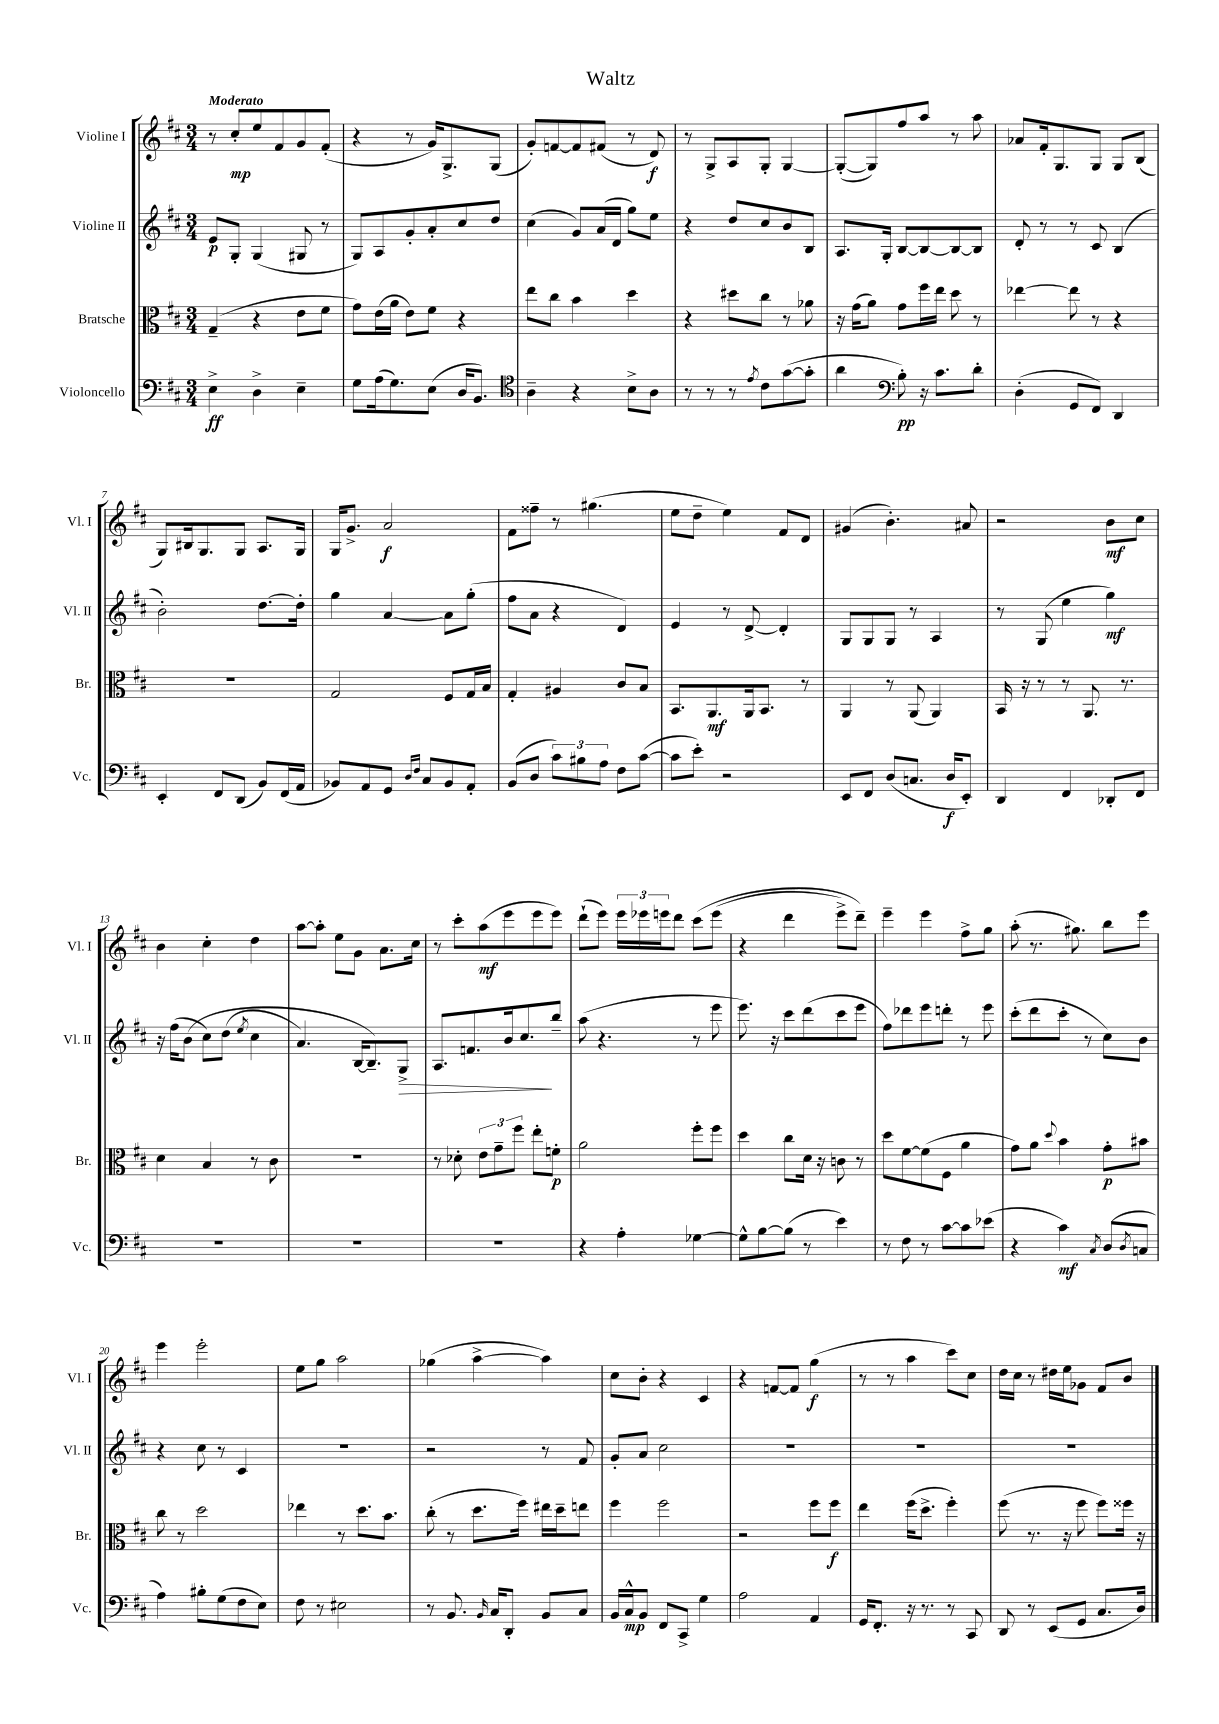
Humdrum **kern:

**kern	**kern	**kern	**kern
*staff4	*staff3	*staff2	*staff1
*clefF4	*clefC3	*clefG2	*clefG2
*k[f#c#]	*k[f#c#]	*k[f#c#]	*k[f#c#]
*M3/4	*M3/4	*M3/4	*M3/4
4E^	(4G~	8e	8r
.	.	8G'	8cc#'
4D^	4r	(4G	8ee
.	.	.	8f#
4E~	8e	8G#	8g
.	8f#	8r	(8f#'
=	=	=	=
8G	8g)	8G)	4r
(16A	(16e	8A	.
8.G)	16a	.	.
.	8e)	8g'	8r
(8E	8f#	8a'	16g)
.	.	.	8.G^
16D	4r	8cc#	.
8.BB)	.	.	.
.	.	8dd	(8G
=	=	=	=
*clefC4	*	*	*
4A~	8ee	(4cc#	8g')
.	8cc#	.	[8f
4r	4b	8g)	8f]
.	.	(16a	(8f#
.	.	16d	.
8B^	4dd	8gg)	8r
8A	.	8ee	8d)
=	=	=	=
8r	4r	4r	8r
8r	.	.	8G^
8r	8dd#	8dd	8A
8qe	.	.	.
8c#	8cc#	8cc#	8G'
([8g	8r	8b	[4G
8g']	8a-	8B	.
=	=	=	=
4a	16r	8.A	(8G'_
.	(16g	.	.
.	8a)	.	8G])
.	.	16G'	.
*clefF4	*	*	*
8B')	8g	[8B	8ff#
16r	16ff#	8B_	8aa
8.c#	16ee	.	.
.	8dd	8B_	8r
8d'	8r	8B]	8aa
=	=	=	=
(4D'	[4ee-	8d'	8a-
.	.	8r	16f#'
.	.	.	8.G
8GG	8ee-]	8r	.
8FF#)	8r	8c#	8G
4DD	4r	(4B	8G
.	.	.	(8B
=	=	=	=
4EE'	2.r	2b')	8G)
.	.	.	16B#
.	.	.	8.G
8FF#	.	.	.
(8DD	.	.	8G
8BB)	.	[8.dd	8.A
(16FF#	.	.	.
16AA	.	16dd']	16G
=	=	=	=
8BB-)	2G	4gg	16G
.	.	.	8.g^
8AA	.	.	.
8GG	.	[4a	2a
16qqD	.	.	.
16qqF#	.	.	.
8C#	.	.	.
8BB-	8F#	8a]	.
8AA'	16G	(8gg'	.
.	16B	.	.
=	=	=	=
(8BB	4G'	8ff#	8f#
8D	.	8a	8ff##~
12c#)	4A#	4r	8r
12B#	.	.	.
.	.	.	(4.gg#
12A	.	.	.
8F#	8c#	4d)	.
([8c#	8B	.	.
=	=	=	=
8c#]	8.BB	4e	8ee
8e')	.	.	8dd~
.	8.AA	.	.
2r	.	8r	4ee)
.	16AA	[8d^	.
.	8.BB	.	.
.	.	4d']	8f#
.	8r	.	8d
=	=	=	=
8EE	4AA	8G	(4g#
8FF#	.	8G	.
(8D	8r	8G	4.b')
8.C	(8AA	8r	.
.	4AA)	4A	.
16D	.	.	.
8EE')	.	.	8a#
=	=	=	=
4DD	16BB	8r	2r
.	16r	.	.
.	8r	(8G	.
4FF#	8r	4ee	.
.	8.AA	.	.
8DD-'	.	4gg)	8b
.	8.r	.	.
8FF#	.	.	8cc#
=	=	=	=
2.r	4d	16r	4b
.	.	(16ff#	.
.	.	&(8b	.
.	4B	8cc#)	4cc#'
.	.	(8dd	.
.	.	8qee	.
.	8r	4cc#	4dd
.	8c#	.	.
=	=	=	=
2.r	2.r	4.a)	[8aa
.	.	.	8aa']
.	.	.	8ee
.	.	[16B	8g
.	.	8.B~]&)	.
.	.	.	8.a
.	.	8G^	.
.	.	.	16cc#
=	=	=	=
2.r	8r	8.A	8r
.	8d-'	.	8ccc#'
.	.	8.f	.
.	12e	.	(8aa
.	12g~	.	.
.	.	16b	8eee
.	12ff#	.	.
.	.	8.cc#	.
.	8ee'	.	8eee
.	8f'	8bb~	8eee)
=	=	=	=
4r	2a	(8aa	(8ddd`
.	.	4.r	8eee)
4A'	.	.	24eee
.	.	.	24eee-
.	.	.	24eee
.	.	.	8ddd
[4G-	8ff#'	8r	&(8ccc#
.	8ff#	8eee	(8eee
=	=	=	=
8G-^^]	4dd	8.eee)	4r
[8B	.	.	.
.	.	16r	.
(8B]	8cc#	8ccc#	4ddd
8r	16d	(8ddd	.
.	16r	.	.
4e)	8c	8ccc#	8eee^)
.	8r	8eee	8ddd~&)
=	=	=	=
8r	8dd	8ff#)	4eee~
8F#	[8f#	8ddd-	.
8r	(8f#]	8eee	4eee
[8c#	8F#	8ddd'	.
8c#]	4a	8r	8ff#^
(8e-	.	8eee	8gg
=	=	=	=
4r	8g)	(8ccc#'	(8aa'
.	8a	8ddd	8.r
.	8qqdd	.	.
4c#)	4b	8ccc#'	.
.	.	.	8.gg#)
.	.	8r	.
8qC#	.	.	.
(8D	8g'	8cc#)	8bb
8qD	.	.	.
8C	8b#	8b	8eee
=	=	=	=
4A)	8cc#	4r	4eee
.	8r	.	.
8B#'	2dd	8cc#	2eee'
(8G	.	8r	.
8F#	.	4c#	.
8E)	.	.	.
=	=	=	=
8F#	4ee-	2.r	8ee
8r	.	.	8gg
2E#	8r	.	2aa
.	8.dd	.	.
.	8.b	.	.
=	=	=	=
8r	(8cc#'	2r	(4gg-
8.BB	8r	.	.
.	8.dd	.	[4aa^
16qqBB	.	.	.
16C#	.	.	.
8DD'	.	.	.
.	16ff#)	.	.
8BB	16ee#	8r	4aa])
.	16dd~	.	.
8C#	8ee	8f#	.
=	=	=	=
16BB	4ff#	8g'	8cc#
16C#^^	.	.	.
8BB	.	8a	8b'
8FF#	2ff#	2cc#	4r
8CC#^	.	.	.
4G	.	.	4c#
=	=	=	=
2A	2r	2.r	4r
.	.	.	[8f
.	.	.	8f]
4AA	8ff#	.	(4gg
.	8ff#	.	.
=	=	=	=
16GG	4ee	2.r	8r
8.FF#'	.	.	.
.	.	.	8r
16r	(16ff#	.	4aa
8.r	8.dd^	.	.
8r	4ff#')	.	8ccc#)
8CC#	.	.	8cc#
=	=	=	=
8DD	(8ff#	2.r	16dd
.	.	.	16cc#
8r	8.r	.	8r
(8EE	.	.	16dd#
.	16r	.	16ee
8GG	8ff#	.	8g-
8.C#	8ff#)	.	8f#
.	16ff##	.	8b
16D)	16r	.	.
==	==	==	==
*-	*-	*-	*-
